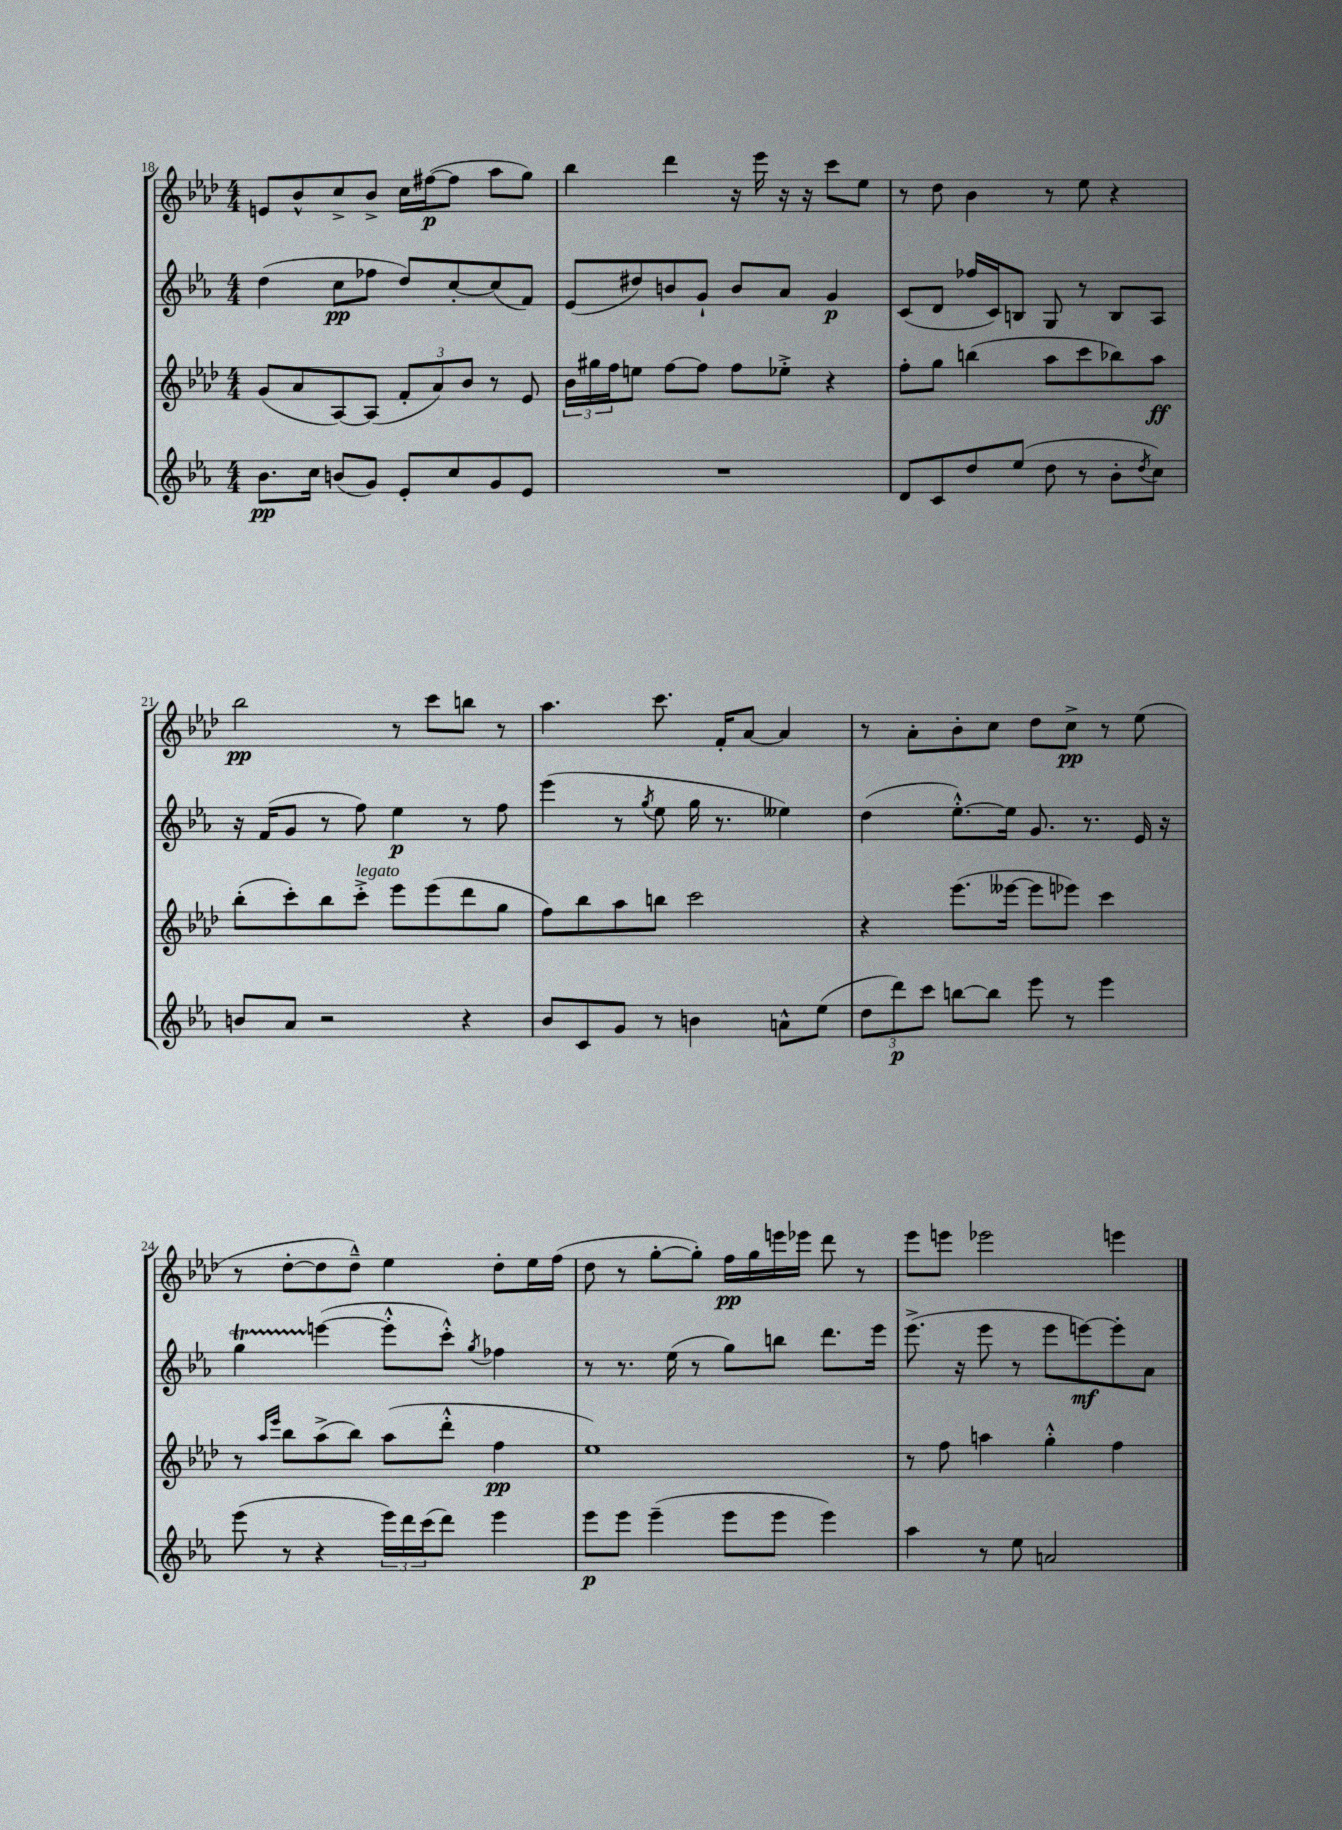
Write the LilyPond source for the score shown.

<<
\new StaffGroup <<
\new Staff = "s0" {
    \clef treble \key aes \major \numericTimeSignature \time 4/4
    e'8 bes'8-^ c''8-> bes'8-> c''16 fis''16~\p( fis''8 aes''8 g''8) |
    bes''4 des'''4 r16 ees'''16 r16 r16 c'''8 ees''8 |
    r8 des''8 bes'4 r8 ees''8 r4 |
    bes''2\pp r8 c'''8 b''8 r8 |
    aes''4. c'''8. f'16-. aes'8~ aes'4 |
    r8 aes'8-. bes'8-. c''8 des''8 c''8->\pp r8 ees''8( |
    r8 des''8~-. des''8 des''8---^) ees''4 des''8-. ees''16 f''16( |
    des''8 r8 g''8~-. g''8-.) f''16\pp g''16 e'''16 ees'''16 des'''8 r8 |
    ees'''8 e'''8 ees'''2 e'''4 \bar "|." |
}
\new Staff = "s1" {
    \clef treble \key ees \major \numericTimeSignature \time 4/4
    d''4( c''8\pp fes''8 d''8) c''8~-. c''8( f'8) |
    ees'8( dis''8) b'8 g'8-! b'8 aes'8 g'4\p |
    c'8( d'8 fes''16 c'16) b8 g8 r8 b8 aes8 |
    r16 f'16( g'8 r8 f''8) ees''4\p r8 f''8 |
    ees'''4( r8 \acciaccatura { g''8 } ees''8 g''16 r8. eeses''4) |
    d''4( ees''8.~-.-^) ees''16 g'8. r8. ees'16 r16 |
    g''4\startTrillSpan e'''4~\stopTrillSpan( e'''8-.-^ c'''8-.-^) \acciaccatura { g''8 } fes''4 |
    r8 r8. ees''16( r8 g''8) b''8 d'''8. ees'''16 |
    ees'''8.->( r16 ees'''8 r8 ees'''8 e'''8~\mf) e'''8-. aes'8 \bar "|." |
}
\new Staff = "s2" {
    \clef treble \key aes \major \numericTimeSignature \time 4/4
    g'8( aes'8 aes8~) aes8( \tuplet 3/2 { f'8-. aes'8) bes'8 } r8 ees'8 |
    \tuplet 3/2 { bes'16 gis''16 f''16 } e''8 f''8~ f''8 f''8 ees''8-.-> r4 |
    f''8-. g''8 b''4( aes''8 c'''8 bes''8) aes''8\ff |
    bes''8-.( c'''8-.) bes''8 c'''8-.->^\markup { \italic "legato" } ees'''8 ees'''8( des'''8 g''8 |
    f''8) bes''8 aes''8 b''8 c'''2 |
    r4 ees'''8.( eeses'''16~ eeses'''8 ees'''8) c'''4 |
    r8 \grace { aes''16 ees'''16 } bes''8 aes''8->( bes''8) aes''8( des'''8-.-^ f''4\pp |
    ees''1) |
    r8 f''8 a''4 g''4-.-^ f''4 \bar "|." |
}
\new Staff = "s3" {
    \clef treble \key ees \major \numericTimeSignature \time 4/4
    bes'8.\pp c''16 b'8( g'8) ees'8-. c''8 g'8 ees'8 |
    R1 |
    d'8 c'8 d''8 ees''8( d''8 r8 bes'8-. \acciaccatura { d''8 } c''8) |
    b'8 aes'8 r2 r4 |
    bes'8 c'8 g'8 r8 b'4 a'8-^ ees''8( |
    \tuplet 3/2 { d''8 d'''8\p) c'''8 } b''8~ b''8 ees'''8 r8 ees'''4 |
    ees'''8( r8 r4 \tuplet 3/2 { ees'''16) d'''16 c'''16( } d'''8) ees'''4 |
    ees'''8\p ees'''8 ees'''4--( ees'''8 ees'''8 ees'''4) |
    aes''4 r8 ees''8 a'2 \bar "|." |
}
>>
>>
\layout { \context { \Score currentBarNumber = #18 } }
